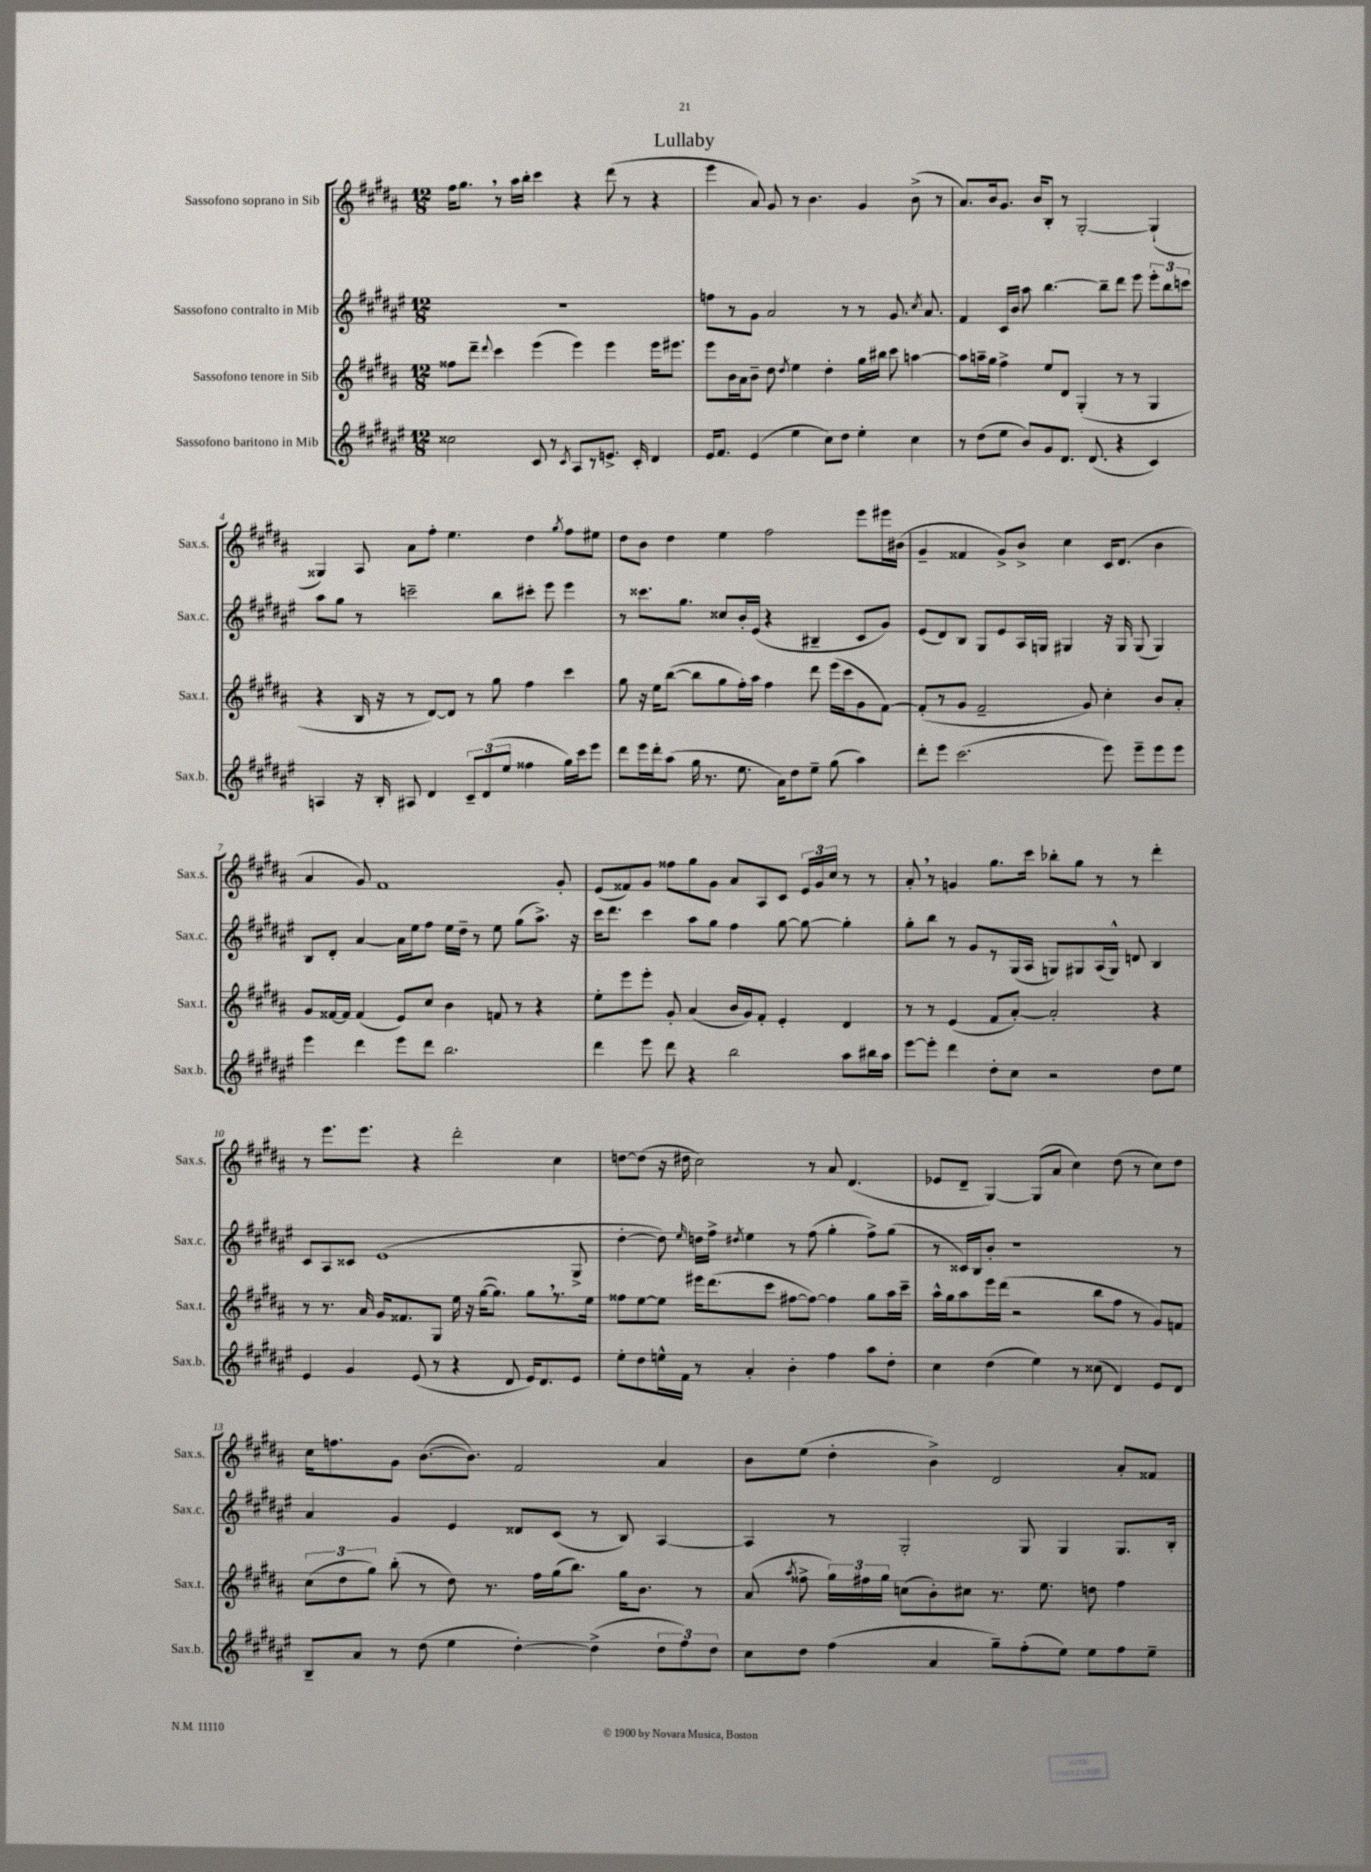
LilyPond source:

\header { title = "Lullaby" }
<<
\new StaffGroup <<
\new Staff = "s0" \with { instrumentName = "Sassofono soprano in Sib" shortInstrumentName = "Sax.s." } {
    \clef treble \key b \major \numericTimeSignature \time 12/8
    \autoBeamOff fis''16[ gis''8.] \breathe r8 ais''16[ b''16]-. cis'''4 r4 dis'''8( r8 r4 |
    e'''4 ais'8) gis'8 r8 b'4. gis'4 b'8->( r8 |
    ais'8.[) b'16 gis'8.] b'16[ b8]-. r8 gis2~-. gis4-!( |
    gisis4) ais8 ais'8[ fis''8]-. e''4. dis''4 \acciaccatura { gis''8 } fis''8[ eis''8] |
    dis''8[ b'8] dis''4 e''4 fis''2 e'''8[ eis'''16 bis'16]( |
    gis'4-- fisis'4 gis'8[->) b'8]-> cis''4 cis'16[ dis'8.]( b'4 |
    ais'4 gis'8) fis'1 gis'8-. |
    e'8[( fisis'8) gis'8] fisis''8[ gis''8 gis'8] ais'8[ ais8 cis'8] \tuplet 3/2 { e'16[ gis'16 cis''16] } r8 r8 |
    ais'8-. \breathe r8 g'4 gis''8.[ cis'''16] bes''8[-. gis''8] r8 r8 dis'''4-. |
    r8 e'''8.[ e'''8.] r4 dis'''2-. cis''4 |
    d''8[~ d''8]( r16 dis''16 cis''2) r8 ais'8 dis'4.( |
    ees'8[ dis'8]-- gis4~) gis8[( ais'8] cis''4) dis''8( r8 cis''8[) dis''8] |
    cis''16[ f''8. gis'8] b'8.[~( b'8.]) fis'2 ais'4 |
    b'8[ e''8]( dis''4-. b'4->) dis'2 ais'8[-. fisis'8] \bar "|." |
}
\new Staff = "s1" \with { instrumentName = "Sassofono contralto in Mib" shortInstrumentName = "Sax.c." } {
    \clef treble \key fis \major \numericTimeSignature \time 12/8
    \autoBeamOff R1. |
    f''8[ r8 gis'8] ais'2 r8 r8 gis'8. \acciaccatura { cis''8 } ais'8. |
    fis'4 cis'16[ b'16] ais''8 b''4.~ b''8[-- dis'''8] eis'''8 \tuplet 3/2 { eis'''8[-. b''8 c'''8] } |
    ais''8[ gis''8] r8 c'''2-- b''8[ cis'''8]-. eis'''8 eis'''4 |
    r8 cisis'''8.[ gis''8.] cisis''8[ b'16-. eis'16]( r4 bis4-- cis'8[ gis'8]) |
    eis'8[( dis'8) b8] gis8[ eis'8 ais16 g16] gis4 r16 gis16 gis8( gis4) |
    b8[ dis'8]-. ais'4~ ais'16[ eis''16 fis''8] eis''16[ dis''16]-- r8 eis''8 gis''8[( ais''8.]->) r16 |
    cis'''16[ dis'''8.] cis'''4 ais''8[ gis''8] fis''4 gis''8~ gis''8~ gis''4-. |
    gis''8[-. b''8] r8 gis'8[ r8 gis16( ais16] g8[) gis8 ais16( gis16]-^) d'8 b4 |
    cis'8[ ais8 cisis'8] eis'1( gis8-> |
    dis''4~-. dis''8) \grace { eis''16 } d''16[ fis''16]-> \acciaccatura { dis''8 } eis''4 r8 fis''8( gis''4-. fis''8[->) gis''8]( |
    r8 cisis'16[) b16 b'8]-. r1 r8 |
    ais'4 gis'4 eis'4 disis'8[ cis'8]( r8 b8) ais4~ |
    ais4 r8 gis2-. gis8 gis4 gis8.[ b16]-. \bar "|." |
}
\new Staff = "s2" \with { instrumentName = "Sassofono tenore in Sib" shortInstrumentName = "Sax.t." } {
    \clef treble \key b \major \numericTimeSignature \time 12/8
    \autoBeamOff fisis''8[ dis'''8]-- \appoggiatura { dis'''8 } cis'''4 e'''4( e'''4) e'''4 e'''16[ eis'''8.] |
    e'''8[ b'16 ais'16 b'8]-- dis''8 \acciaccatura { dis''8 } e''4 dis''4-. gis''16[ bis''16] cis'''8 a''4~ |
    a''8[ a''16-- gis''16] fis''4-> e''8[ dis'8] gis4-.( r8 r8 gis4 |
    r4 b16 r16 r8 dis'8[~) dis'8] r8 gis''8 fis''4 cis'''4 |
    gis''8 r16 e''16[ b''8]~( b''8[ gis''8 fis''16-.) ais''16] fis''4 dis'''8 e'''16[( cis'''16 gis'8 fis'8]~) |
    fis'8[-.( r8 gis'8] fis'2-- gis'8) cis''4-. b'8[ ais'8]-. |
    gis'8[ fisis'16~ fisis'16] fisis'4( e'8[) cis''8] b'4 f'8 r8 r4 |
    e''8[-. e'''8 e'''8]-. gis'8-. ais'4( b'16[ gis'16) fis'8]-. e'4-. dis'4 |
    r8 r8 e'4( fis'8[ ais'8]~-.) ais'2-. r4 |
    r8 r8. ais'16 gis'16[ fisis'8. gis8] e''16 r16 gis''16[~( gis''8.]) gis''8[ \breathe r8. e''16] |
    fisis''8[ e''8~ e''8] eis'''16[ dis'''8.( cis'''8] fis''8[~ fis''8]~) fis''4 gis''8[ ais''16 cis'''16]-- |
    ais''16[-^ gis''16 ais''8 e'''16 dis'''16]( r2 b''8[ fis''8] r8 gis'8[) f'8] |
    \tuplet 3/2 { cis''8[( dis''8 gis''8]) } b''8-.( r8 dis''8) r8. fis''16[ gis''16( b''8.]) gis''16[ b'8.] r8 |
    ais'8( \acciaccatura { ais''8 } fisis''8-> \tuplet 3/2 { gis''16[) fis''16 gis''16] } c''8[( b'8-.) cis''8] r8. e''8. d''8 fis''4 \bar "|." |
}
\new Staff = "s3" \with { instrumentName = "Sassofono baritono in Mib" shortInstrumentName = "Sax.b." } {
    \clef treble \key fis \major \numericTimeSignature \time 12/8
    \autoBeamOff cisis''2 cis'8 r8 \acciaccatura { cis'8 } ais8[ r8 e'8.]-> cis'16-. dis'4 |
    eis'16[ fis'8.] eis'4( eis''4 cis''8[) dis''8] eis''4-. cis''4 |
    r8 dis''8[( eis''8] b'8[) gis'8 dis'8.] dis'8.( r4 cis'4) |
    a4 r16 b16-. ais8 dis'4 \tuplet 3/2 { cis'8[-- dis'8( eis''8] } fisis''4 gis''16[) cis'''16 eis'''8] |
    dis'''8[ eis'''16 dis'''16-. ais''8]( gis''16 r8. eis''8. ais'16[) dis''8 eis''8]-- gis''8( ais''4) |
    dis'''8[-. eis'''8] cis'''2.( eis'''8) eis'''8[-- eis'''8 eis'''8] |
    eis'''4 dis'''4 eis'''8[ dis'''8] b''2. |
    dis'''4 eis'''8 dis'''8 r4 b''2 ais''8[ bis''16 ais''16] |
    eis'''8[~ eis'''8]-. dis'''4 dis''8[-. cis''8] r2 dis''8[ eis''8] |
    eis'4 gis'4 eis'8( r8 r4 dis'8 eis'16[) dis'8. eis'8] |
    eis''8[-. dis''8 e''16-^ fis'16] r8 ais'4-. b'4-. fis''4 ais''8[ dis''8]-. |
    cis''4 dis''4( eis''4) r8 cisis''8( dis'4) eis'8[ dis'8] |
    b8[-- ais'8] r8 dis''8( eis''4 dis''4~-.) dis''4->( \tuplet 3/2 { dis''8[ fis''8) dis''8] } |
    cis''8[ dis''8] fis''4( ais'4 gis''8[--) fis''8-.( eis''8]) eis''8[ fis''8 eis''8]-- \bar "|." |
}
>>
>>
